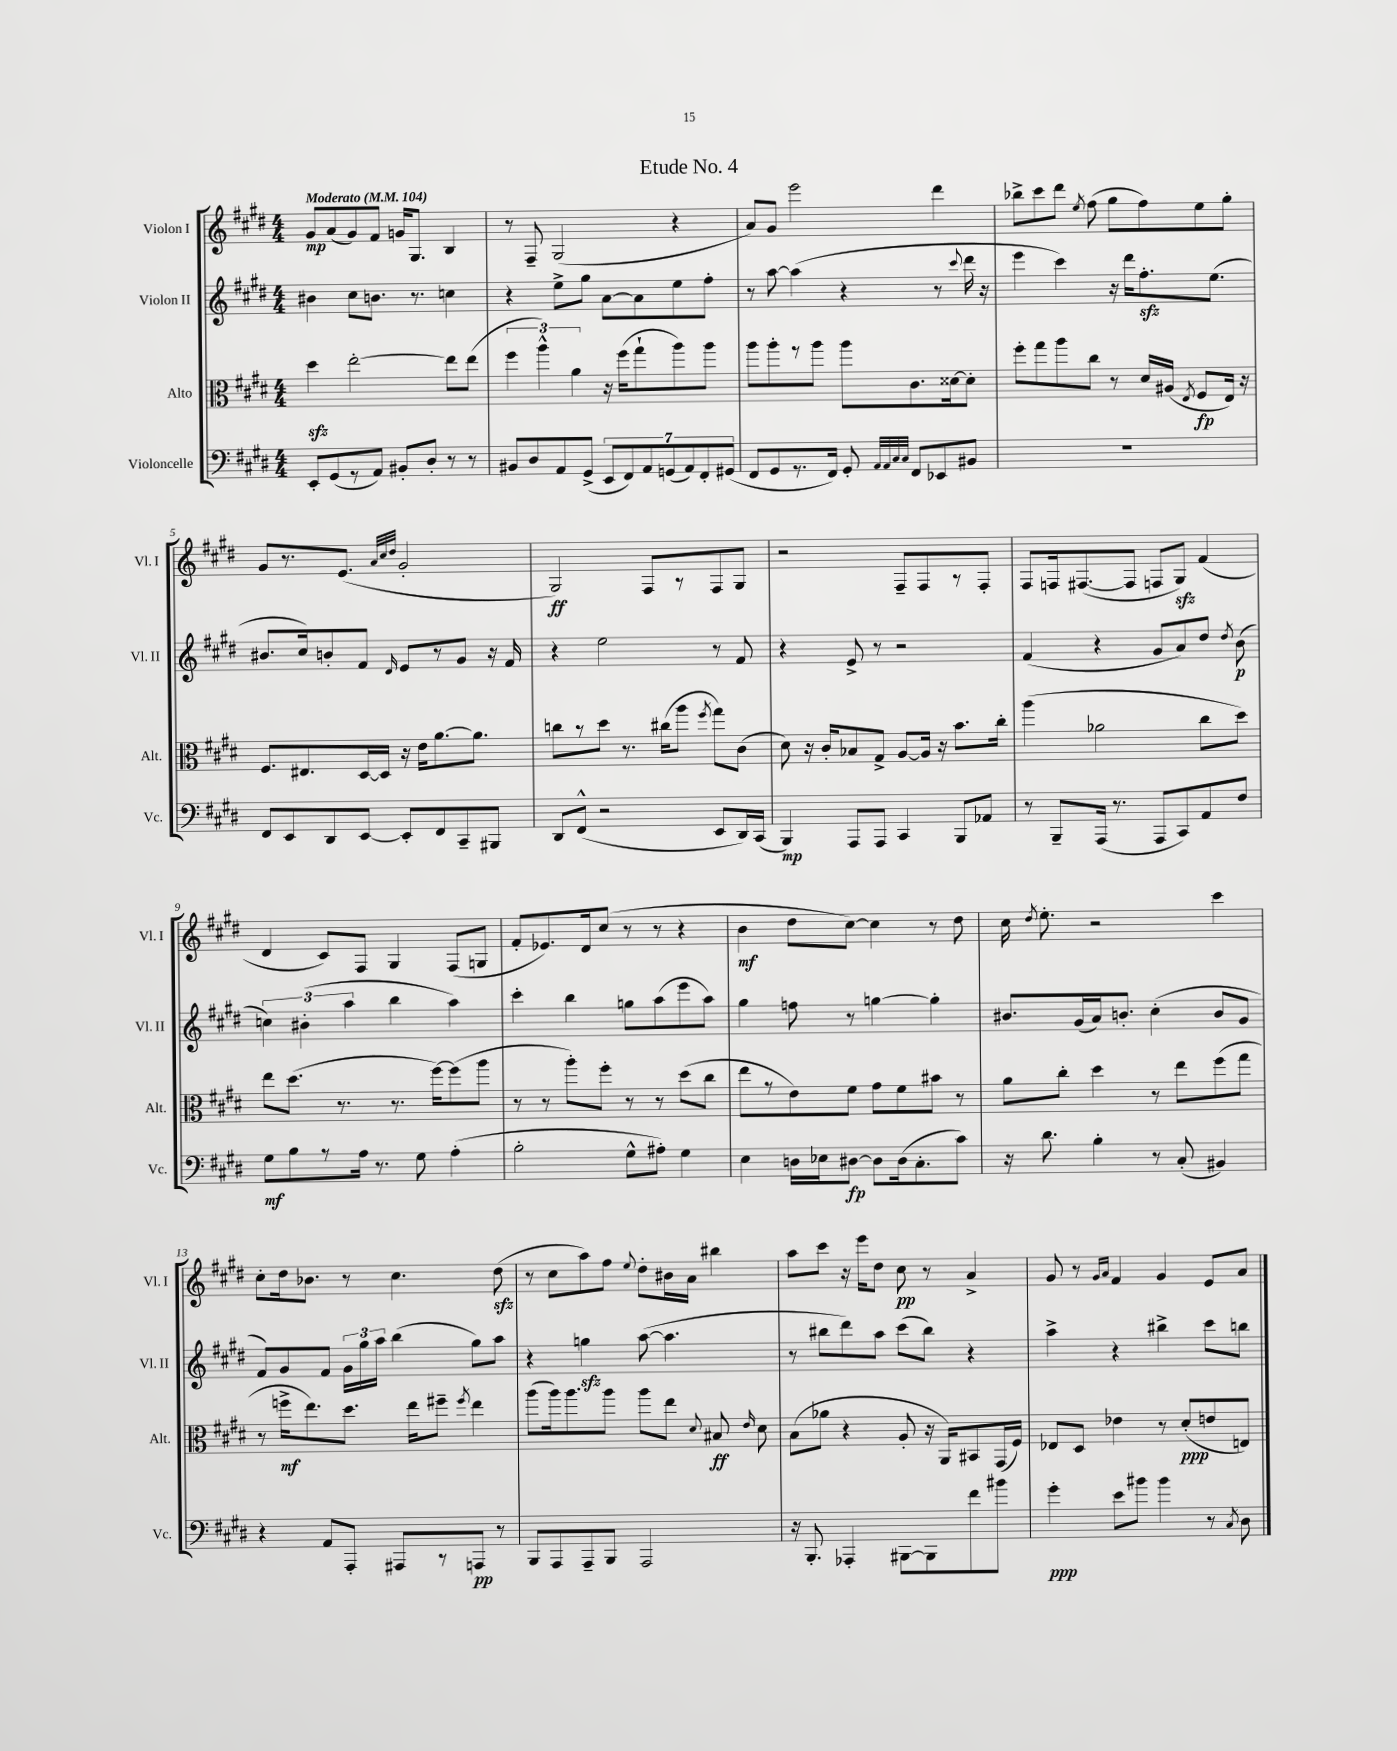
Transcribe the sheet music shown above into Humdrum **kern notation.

**kern	**dynam	**kern	**dynam	**kern	**dynam	**kern	**dynam
*part4	*part4	*part3	*part3	*part2	*part2	*part1	*part1
*staff4	*staff4	*staff3	*staff3	*staff2	*staff2	*staff1	*staff1
*I"Violoncelle	*	*I"Alto	*	*I"Violon II	*	*I"Violon I	*
*I'Vc.	*	*I'Alt.	*	*I'Vl. II	*	*I'Vl. I	*
*clefF4	*	*clefC3	*	*clefG2	*	*clefG2	*
*k[f#c#g#d#]	*	*k[f#c#g#d#]	*	*k[f#c#g#d#]	*	*k[f#c#g#d#]	*
*M4/4	*	*M4/4	*	*M4/4	*	*M4/4	*
*MM104	*	*MM104	*	*MM104	*	*MM104	*
=1	=1	=1	=1	=1	=1	=1	=1
!	!	!	!	!	!	!LO:TX:a:B:t=Moderato	!
8EE'/L	.	4dd#zz\	.	4b#X\	.	8g#/L	mp
(8GG#/	.	.	.	.	.	(8a/	.
8r	.	[2ee'\	.	8cc#\L	.	8g#/)	.
8AA/J)	.	.	.	8.bn\J	.	8f#/J	.
8BB#X'/L	.	.	.	.	.	16gn/KL	.
.	.	.	.	8.r	.	8.G#/J	.
8D#'/J	.	.	.	.	.	.	.
8r	.	8ee\L]	.	4ccn\	.	4B/	.
8r	.	(8ee\J	.	.	.	.	.
=2	=2	=2	=2	=2	=2	=2	=2
8BB#X/L	.	6ff#\	.	4r	.	8r	.
8D#/	.	.	.	.	.	8F#~/	.
.	.	6aa^^\)	.	.	.	.	.
8AA/	.	.	.	8ee^\L	.	(2G#/	.
.	.	6a\	.	.	.	.	.
(8GG#^/J	.	.	.	8gg#\J	.	.	.
14EE/L	.	16r	.	[8a\L	.	.	.
.	.	(16ff#\KL	.	.	.	.	.
14FF#/)	.	.	.	.	.	.	.
.	.	8gg#`\	.	8a\]	.	.	.
14AA/	.	.	.	.	.	.	.
(14GGn/	.	.	.	.	.	.	.
.	.	8aa\)	.	8ee\	.	4r	.
14AA/)	.	.	.	.	.	.	.
14FF#'/	.	.	.	.	.	.	.
.	.	8aa\J	.	8ff#'\J	.	.	.
(14GG#X/J	.	.	.	.	.	.	.
=3	=3	=3	=3	=3	=3	=3	=3
8FF#/L	.	8aa\L	.	8r	.	8a/L)	.
8GG#/	.	8aa'\	.	[8aa\	.	8g#/J	.
8.r	.	8r	.	(4aa\]	.	2eee\	.
.	.	8aa\J	.	.	.	.	.
16FF#/Jk)	.	.	.	.	.	.	.
8GG#'/	.	8aa\L	.	4r	.	.	.
32qqAA/LLL	.	.	.	.	.	.	.
32qqAA/	.	.	.	.	.	.	.
32qqC#/	.	.	.	.	.	.	.
32qqC#/JJJ	.	.	.	.	.	.	.
8FF#/L	.	8.c#\	.	.	.	.	.
8EE-X/	.	.	.	8r	.	4ddd#\	.
.	.	[16d##X\k	.	.	.	.	.
.	.	.	.	8qqccc#/	.	.	.
8BB#X/J	.	8d##'\J]	.	16ddd#\	.	.	.
.	.	.	.	16r	.	.	.
=4	=4	=4	=4	=4	=4	=4	=4
1r	.	8ff#'\L	.	4eee\	.	8bb-X^\L	.
.	.	8gg#\	.	.	.	8ccc#\	.
.	.	8aa\	.	4ccc#\)	.	8ddd#\J	.
.	.	.	.	.	.	8qee/	.
.	.	8cc#\J	.	.	.	(8ff#\	.
.	.	8r	.	16r	.	8gg#\L	.
.	.	.	.	16ddd#\KL	.	.	.
.	.	16d#/LL	.	8.ff#zz'\	.	8ff#\)	.
.	.	(16A#X/JJ	.	.	.	.	.
.	.	8qE/	.	.	.	.	.
.	.	8F#/L	fp	.	.	8ee\	.
.	.	.	.	(8.ee\J	.	.	.
.	.	16E/Jk)	.	.	.	8gg#'\J	.
.	.	16r	.	.	.	.	.
!!LO:LB:g=z
=5	=5	=5	=5	=5	=5	=5	=5
8FF#/L	.	8.F#/L	.	8.b#X/L	.	8g#/L	.
8EE/	.	.	.	.	.	8.r	.
.	.	8.E#X/	.	16cc#/k)	.	.	.
8DD#/	.	.	.	8bn'/	.	.	.
.	.	.	.	.	.	(8.e/J	.
[8EE/J	.	[16D#/L	.	8f#/J	.	.	.
.	.	16D#/JJ]	.	.	.	.	.
.	.	.	.	.	.	32qqa/LLL	.
.	.	.	.	.	.	32qqcc#/	.
.	.	.	.	16qqd#/	.	32qqdd#/JJJ	.
8EE'/L]	.	16r	.	8e/L	.	2g#'/	.
.	.	16e\KL	.	.	.	.	.
8FF#/	.	[8.a\	.	8r	.	.	.
8CC#~/	.	.	.	8g#/J	.	.	.
.	.	8.a\J]	.	.	.	.	.
8BBB#X/J	.	.	.	16r	.	.	.
.	.	.	.	16f#/	.	.	.
=6	=6	=6	=6	=6	=6	=6	=6
8DD#/L	.	8ccn\L	.	4r	.	2G#/)	ff
(8FF#^^/J	.	8r	.	.	.	.	.
2r	.	8dd#\J	.	2ee\	.	.	.
.	.	8.r	.	.	.	.	.
.	.	.	.	.	.	8F#/L	.
.	.	(16cc#X\KL	.	.	.	.	.
.	.	8aa\J	.	.	.	8r	.
.	.	8qff#/	.	.	.	.	.
8EE/L	.	8gg#\L)	.	8r	.	8F#/	.
16DD#/L)	.	(8c#\J	.	8f#/	.	8G#/J	.
(16CC#/JJ	.	.	.	.	.	.	.
=7	=7	=7	=7	=7	=7	=7	=7
4BBB/)	mp	8d#\)	.	4r	.	2r	.
.	.	16r	.	.	.	.	.
.	.	16c#'/KL	.	.	.	.	.
8AAA/L	.	8B-X/	.	8e^/	.	.	.
8AAA/J	.	8G#^/J	.	8r	.	.	.
4CC#/	.	[8A/L	.	2r	.	8F#~/L	.
.	.	16A/Jk]	.	.	.	8F#/	.
.	.	16r	.	.	.	.	.
8BBB/L	.	8.b\L	.	.	.	8r	.
8AA-X/J	.	.	.	.	.	8F#'/J	.
.	.	16cc#'\Jk	.	.	.	.	.
=8	=8	=8	=8	=8	=8	=8	=8
8r	.	(4aa\	.	(4f#/	.	8F#/L	.
8BBB~/L	.	.	.	.	.	16Fn/k	.
.	.	.	.	.	.	([8.F#X/	.
(16AAA/Jk	.	2a-X\	.	4r	.	.	.
8.r	.	.	.	.	.	.	.
.	.	.	.	.	.	8F#/J]	.
8AAA/L	.	.	.	8g#/L	.	8Fn/L	.
8CC#/)	.	.	.	8a/)	.	8G#zz/J)	.
8AA/	.	8cc#\L	.	8dd#/J	.	(4f#/	.
.	.	.	.	8qdd#/	.	.	.
8F#/J	.	8dd#\J)	.	(8b\	p	.	.
!!LO:LB:g=z
=9	=9	=9	=9	=9	=9	=9	=9
8G#\L	mf	8ee\L	.	6ccn\)	.	4d#/	.
8B\	.	(8.dd#\J	.	.	.	.	.
.	.	.	.	(6b#X'\	.	.	.
8r	.	.	.	.	.	8c#/L)	.
.	.	8.r	.	.	.	.	.
.	.	.	.	6aa\	.	.	.
16A\Jk	.	.	.	.	.	8F#/J	.
8.r	.	.	.	.	.	.	.
.	.	8.r	.	4bb\	.	4G#/	.
8G#\	.	.	.	.	.	.	.
.	.	[16ff#\KL)	.	.	.	.	.
(4A'\	.	(8ff#\]	.	4aa\)	.	(8F#/L	.
.	.	8aa\J	.	.	.	8Gn/J	.
=10	=10	=10	=10	=10	=10	=10	=10
2B'\	.	8r	.	4ccc#'\	.	8f#'/L	.
.	.	8r	.	.	.	8.e-X/)	.
.	.	8aa'\L)	.	4bb\	.	.	.
.	.	.	.	.	.	16d#/k	.
.	.	8ff#'\J	.	.	.	(8cc#/J	.
8G#^^\L	.	8r	.	8ggn\L	.	8r	.
8A#X'\J)	.	8r	.	(8aa\	.	8r	.
4G#\	.	(8dd#\L	.	8eee\	.	4r	.
.	.	8cc#\J	.	8aa\J)	.	.	.
=11	=11	=11	=11	=11	=11	=11	=11
4E\	.	8ee\L	.	4gg#\	.	4b\	mf
.	.	8r	.	.	.	.	.
16Dn\LL	.	8e\)	.	8ffn\	.	8dd#\L	.
16E-X\J	.	.	.	.	.	.	.
[8D#X\J	fp	8f#\J	.	8r	.	[8cc#\J)	.
8D#\L]	.	8g#\L	.	[4ggn\	.	4cc#\]	.
(16D#\k	.	8f#\	.	.	.	.	.
8.C#'\	.	.	.	.	.	.	.
.	.	8b#X\J	.	4gg'\]	.	8r	.
8c#\J)	.	8r	.	.	.	8dd#\	.
=12	=12	=12	=12	=12	=12	=12	=12
16r	.	8a\L	.	8.b#X/L	.	16cc#\	.
.	.	.	.	.	.	8qdd#/	.
8.d#\	.	.	.	.	.	8.ee'\	.
.	.	8cc#'\J	.	.	.	.	.
.	.	.	.	(16g#/L	.	.	.
4B'\	.	4dd#\	.	16a/J)	.	2r	.
.	.	.	.	8.bn'/J	.	.	.
8r	.	8r	.	(4cc#'\	.	.	.
(8C#'/	.	8ee\L	.	.	.	.	.
4BB#X/)	.	(8ff#\	.	8b/L	.	4ccc#\	.
.	.	8gg#\J	.	8g#/J	.	.	.
!!LO:LB:g=z
=13	=13	=13	=13	=13	=13	=13	=13
4r	.	8r	.	8f#/L)	.	8cc#'\L	.
.	.	16ffn^\KL	mf	8g#/	.	16dd#\k	.
.	.	8.ee\)	.	.	.	8.b-X\J	.
8AA/L	.	.	.	8f#/J	.	.	.
8AAA'/J	.	8.dd#\J	.	24g#\LL	.	8r	.
.	.	.	.	24gg#\	.	.	.
.	.	.	.	24aa\JJ	.	.	.
8AAA#X/L	.	.	.	(4bb\	.	4.cc#\	.
.	.	16ee\KL	.	.	.	.	.
8r	.	8ff#X~\J	.	.	.	.	.
.	.	8qff#/	.	.	.	.	.
8AAAn/J	pp	4ee\	.	8gg#\L)	.	.	.
8r	.	.	.	8aa\J	.	(8dd#zz\	.
=14	=14	=14	=14	=14	=14	=14	=14
8BBB/L	.	(8aa\L	.	4r	.	8r	.
8AAA/	.	16aa\k)	.	.	.	8cc#\L	.
.	.	8.aa\	.	.	.	.	.
8AAA~/	.	.	.	4ggnzz\	.	8aa\)	.
8BBB/J	.	8aa\J	.	.	.	8ff#\J	.
.	.	.	.	.	.	8qqee/	.
2AAA/	.	8aa\L	.	([8aa\	.	8dd#'\L	.
.	.	8ee\J	.	4.aa\]	.	16b#X\L	.
.	.	.	.	.	.	16a\JJ	.
.	.	8qqd#/	.	.	.	.	.
.	.	8B#X/	ff	.	.	4bb#X\	.
.	.	16qqe/	.	.	.	.	.
.	.	8d#\	.	.	.	.	.
=15	=15	=15	=15	=15	=15	=15	=15
16r	.	(8B\L	.	8r	.	8aa\L	.
8.BBB'/	.	.	.	.	.	.	.
.	.	8a-X\J	.	8bb#X\L	.	8ccc#\J	.
4AAA-X'/	.	4r	.	8ddd#\)	.	16r	.
.	.	.	.	.	.	16eee\KL	.
.	.	.	.	8aa\J	.	8dd#\J	.
[8BBB#X\L	.	8A'/	.	(8ccc#\L	.	8cc#\	pp
8BBB#\]	.	16r	.	8bb#\J)	.	8r	.
.	.	16AA/KL)	.	.	.	.	.
8f#\	.	8BB#X/	.	4r	.	4a^/	.
8b#X\J	.	(16GG#/L	.	.	.	.	.
.	.	16F#/JJ)	.	.	.	.	.
=16	=16	=16	=16	=16	=16	=16	=16
4g#'\	ppp	8E-X/L	.	4aa^\	.	8g#/	.
.	.	8D#/J	.	.	.	8r	.
.	.	.	.	.	.	16qqg#/LL	.
.	.	.	.	.	.	16qqa/JJ	.
8e\L	.	4e-X\	.	4r	.	4f#/	.
8b#X\J	.	.	.	.	.	.	.
4b#\	.	8r	.	4bb#X^\	.	4g#/	.
.	.	(8d#'/L	ppp	.	.	.	.
8r	.	8en/	.	8ccc#\L	.	8e/L	.
8qC#/	.	.	.	.	.	.	.
8D#\	.	8En/J)	.	8bbn\J	.	8a/J	.
==	==	==	==	==	==	==	==
*-	*-	*-	*-	*-	*-	*-	*-
